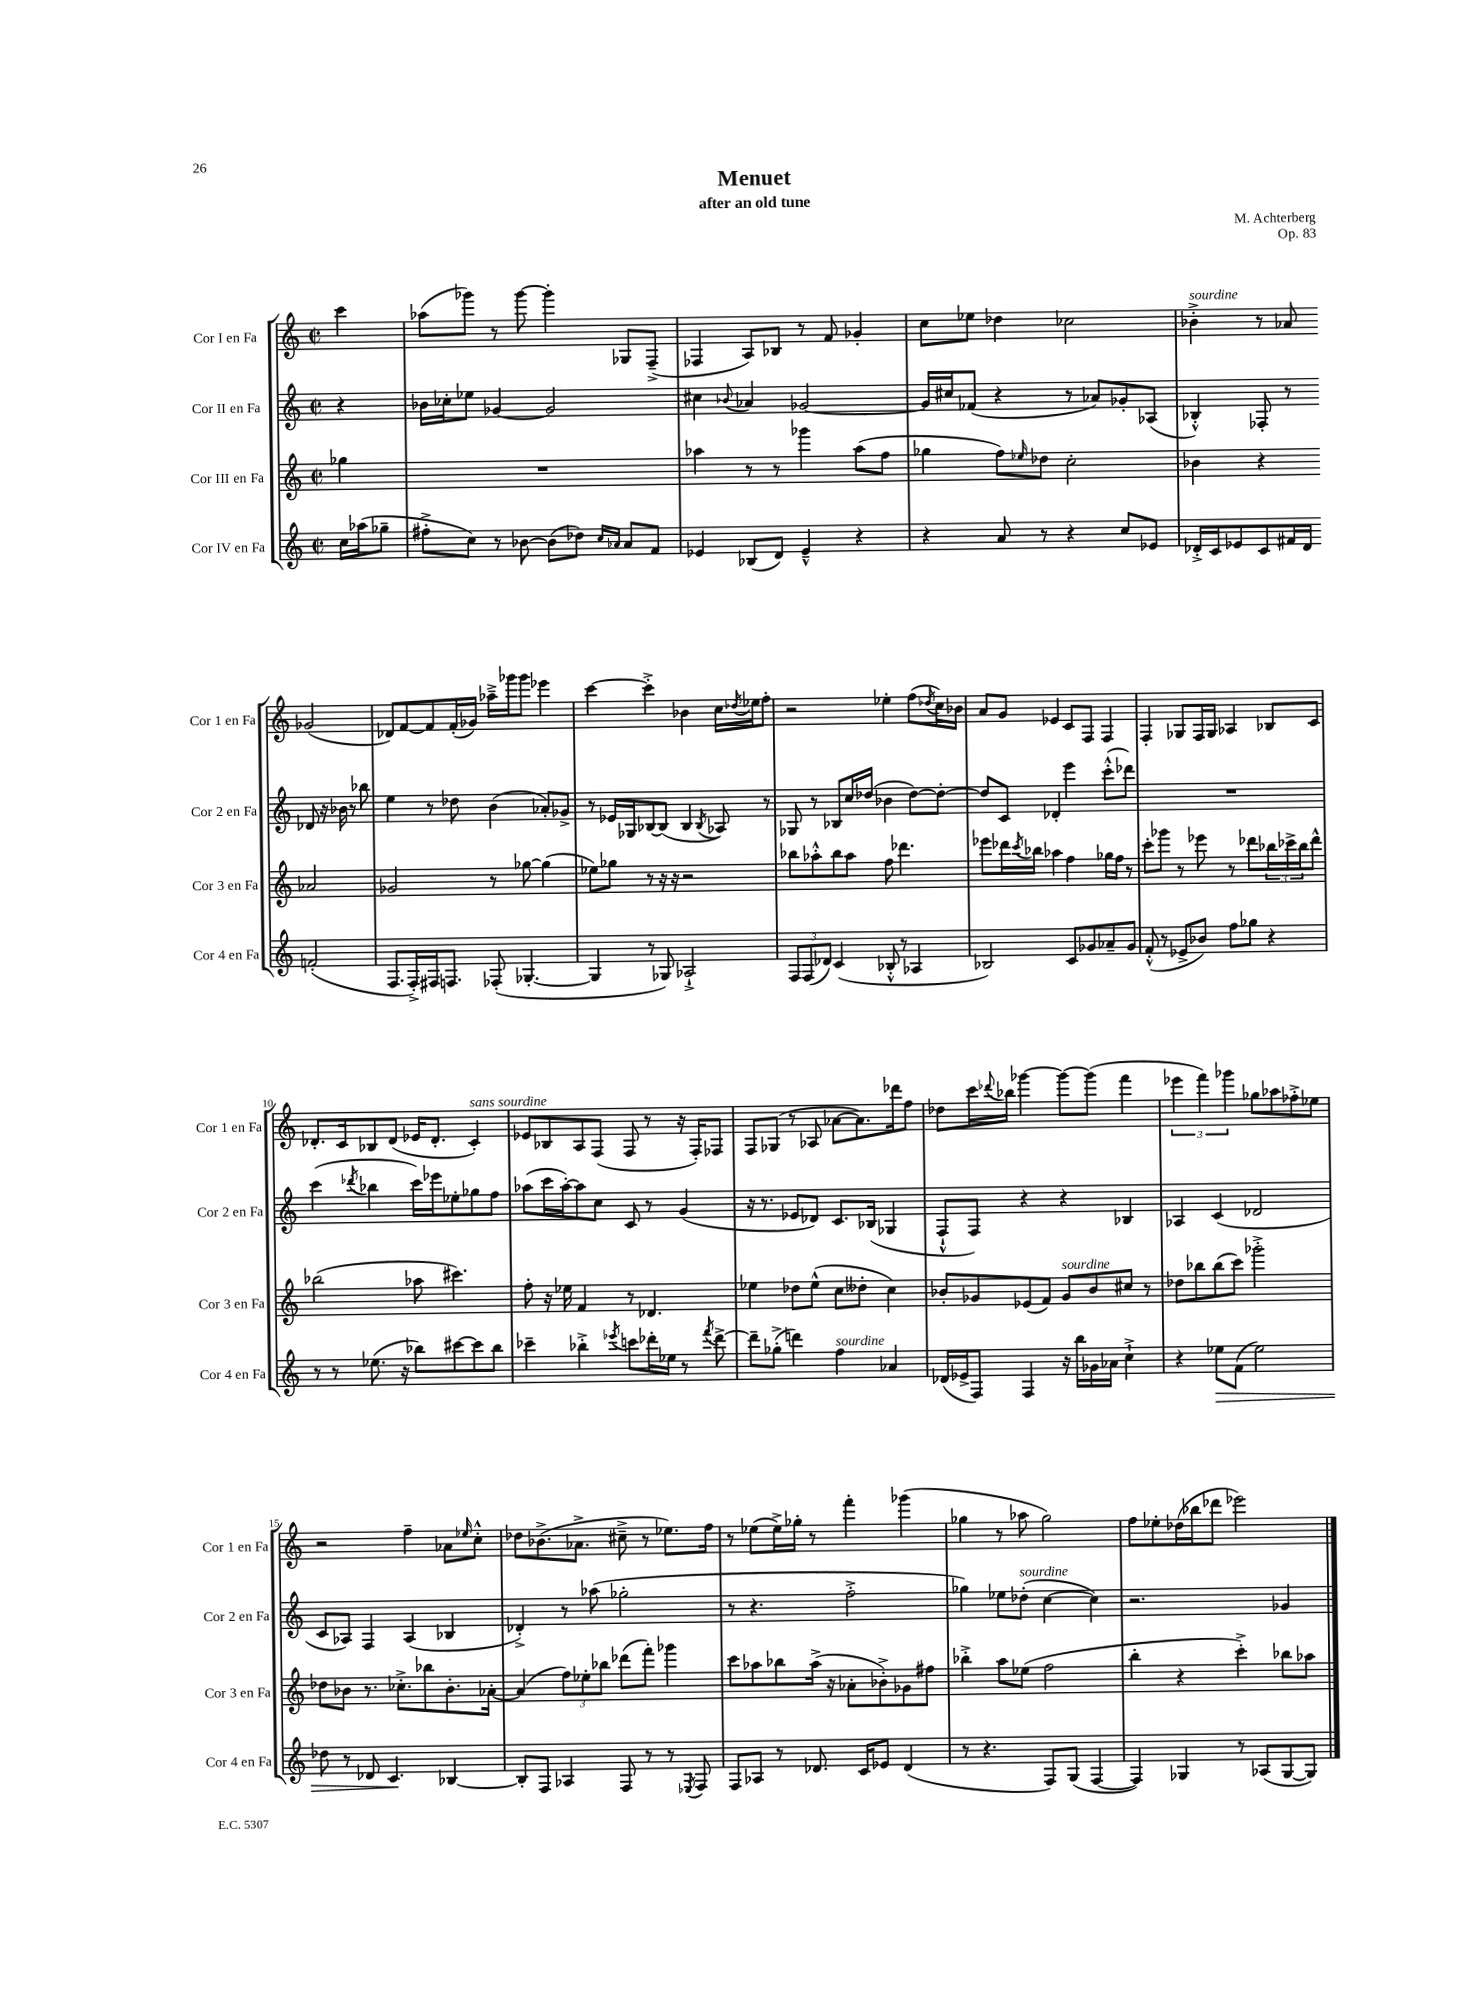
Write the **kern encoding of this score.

**kern	**dynam	**kern	**kern	**kern
*part4	*part4	*part3	*part2	*part1
*staff4	*staff4	*staff3	*staff2	*staff1
*I"Cor IV en Fa	*	*I"Cor III en Fa	*I"Cor II en Fa	*I"Cor I en Fa
*I'Cor 4 en Fa	*	*I'Cor 3 en Fa	*I'Cor 2 en Fa	*I'Cor 1 en Fa
*clefG2	*	*clefG2	*clefG2	*clefG2
*k[]	*	*k[]	*k[]	*k[]
*M2/2	*	*M2/2	*M2/2	*M2/2
*met(c|)	*	*met(c|)	*met(c|)	*met(c|)
=	=	=	=	=
16cc\LL	.	4gg-X\	4r	4ccc\
(16aa-X\J	.	.	.	.
8gg-X~\J	.	.	.	.
=1	=1	=1	=1	=1
8ff#X'^\L	.	1r	16b-X\LL	(8aa-X\L
.	.	.	16cc-X'\J	.
8cc\J)	.	.	8ee-X\J	8ggg-X\J)
8r	.	.	[4g-X/	8r
[8b-X\	.	.	.	[8ggg-\
(8b-\L]	.	.	2g-/]	4ggg-'\]
8dd-X\J)	.	.	.	.
16qqcc/LL	.	.	.	.
16qqa-X/JJ	.	.	.	.
8a-/L	.	.	.	8G-X/L
8f/J	.	.	.	(8F~^/J
=2	=2	=2	=2	=2
4e-X/	.	4aa-X\	4cc#X\	4F-X/
.	.	.	8qqb-X/	.
(8B-X/L	.	8r	4a-X/	8A/L)
8d/J)	.	8r	.	8B-X/J
4e-~^^/	.	4ggg-X\	[2g-X/	8r
.	.	.	.	8f/
4r	.	(8aa-\L	.	4g-X'/
.	.	8ff\J	.	.
=3	=3	=3	=3	=3
4r	.	4gg-X\	16g-/LL]	8cc\L
.	.	.	16cc#X/J	.
.	.	.	(8f-X/J	8ee-X\J
8a/	.	8ff\L)	4r	4dd-X\
.	.	16qqee-X/	.	.
8r	.	8dd-X\J	.	.
4r	.	2cc'\	8r	2cc-X\
.	.	.	8a-X/L)	.
8cc/L	.	.	8g-X'/	.
8e-X/J	.	.	(8A-X/J	.
=4	=4	=4	=4	=4
!	!	!	!	!LO:TX:a:i:t=sourdine
16d-X'^/LL	.	4b-X\	4B-X'^^/)	4b-X'^\
16c/J	.	.	.	.
8e-X/	.	.	.	.
8c/	.	4r	8F-X'/	8r
16f#X/L	.	.	8r	8a-X/
16d-/JJ	.	.	.	.
(2fn'/	.	2a-X/	8d-X/	(2g-X/
.	.	.	16r	.
.	.	.	16b-X\	.
.	.	.	8r	.
.	.	.	8bb-X\	.
!!LO:LB:g=z
=5	=5	=5	=5	=5
8.F/L	.	2g-X/	4ee\	8d-X/L)
.	.	.	.	[8f/
16F'^/L)	.	.	.	.
16F#X/J	.	.	8r	8f/]
8.Fn/J	.	.	.	.
.	.	.	8dd-X\	(16f'/L
.	.	.	.	16g-X/JJ)
(8F-X'/	.	8r	(4b\	16aa-X~^\LL
.	.	.	.	16ggg-X\J
[4.G-X'/	.	[8gg-X\	.	8ggg-\J
.	.	(4gg-\]	8a-X'/L)	4eee-X\
.	.	.	8g-X^/J	.
=6	=6	=6	=6	=6
4G-/]	.	8ee-X\L)	8r	[4ccc\
.	.	8gg-X\J	16e-X/LL	.
.	.	.	16G-X/J	.
8r	.	8r	[8B-X/	4ccc'^\]
8G-X/)	.	16r	(8B-/J]	.
.	.	16r	.	.
2A-X`^/	.	2r	4B-/	4b-X\
.	.	.	8qB-/	.
.	.	.	8A-X/)	16cc\LL
.	.	.	.	8qdd-X/
.	.	.	.	16ee-X\J
.	.	.	8r	8ff'\J
=7	=7	=7	=7	=7
12F/L	.	8bb-X\L	8G-X/	2r
(12F/	.	.	.	.
.	.	8aa-X'^^\	8r	.
12d-X/J)	.	.	.	.
(4c/	.	8bb-\	8B-X/L	.
.	.	8aa-\J	16cc/L	.
.	.	.	(16dd-X/JJ	.
8B-X'^^/	.	8ff\	4b-X\	4ee-X'\
8r	.	4.ddd-X\	.	.
4A-X/	.	.	[8dd-\L)	(8ff\L
.	.	.	.	8qdd-X/
.	.	.	8dd-'\J_	16cc\L)
.	.	.	.	16b-X\JJ
=8	=8	=8	=8	=8
2B-X/)	.	8eee-X\L	8dd-/L]	8a/L
.	.	16ddd-X\L	8c/J	8g/J
.	.	8qccc/	.	.
.	.	16bb-X\JJ	.	.
.	.	4aa-X\	4d-X'/	4e-X/
8c/L	.	4ff\	4eee\	8c/L
8g-X/	.	.	.	8F/J
8a-X~/	.	16gg-X\LL	(8ccc'^^\L	4F/
.	.	16ff\JJ	.	.
8g-/J	.	8r	8ddd-X\J)	.
=9	=9	=9	=9	=9
(8f'^^/	.	8ccc'\L	1r	4F'/
8r	.	8ggg-X\J	.	.
8e-X^/L	.	8r	.	8G-X/L
8b-X/J)	.	8eee-X\	.	16F/L
.	.	.	.	16G-/JJ
8ff\L	.	8r	.	4A-X/
8gg-X\J	.	8ddd-X\L	.	.
4r	.	24bb-X\L	.	8B-X/L
.	.	24ccc-X^\	.	.
.	.	24bb-\J	.	.
.	.	8ddd-^^\J	.	8c/J
!!LO:LB:g=z
=10	=10	=10	=10	=10
8r	.	(2bb-X\	(4ccc\	8.d-X'/L
8r	.	.	.	.
.	.	.	.	16c/k
.	.	.	8qddd-X/	.
(8.ee-X\	.	.	4bb-X\	8B-X/
.	.	.	.	(8d-/J
16r	.	.	.	.
8bb-X\L)	.	8aa-X\	16ccc\LL)	16e-X/KL
.	.	.	16eee-X\J	8.d-'/J
[8ccc#X\	.	4.ccc#X\)	8ee-X'\	.
!	!	!	!	!LO:TX:a:i:t=sans sourdine
8ccc#\]	.	.	8gg-X\	4c'/)
8bb-\J	.	.	8ff\J	.
=11	=11	=11	=11	=11
4ccc-X~\	.	8ff'\	(8aa-X\L	8e-X/L
.	.	16r	16ccc\L	8B-X/
.	.	16ee-X\	[16aa-'\J)	.
4bb-X'^\	.	4f/	8aa-\]	8A/
.	.	.	8cc\J	(8F/J
8qeee-X/	.	.	.	.
8cccn\L	.	8r	8c/	8F/
16ddd-X'\L	.	4.d-X/	8r	8r
16ee-X\JJ	.	.	.	.
8r	.	.	(4g/	16r
.	.	.	.	16F'/KL)
8qfff/	.	.	.	.
[8ddd-^\	.	.	.	8F-X/J
=12	=12	=12	=12	=12
8ddd-~\L]	.	4ee-X\	16r	8F/L
.	.	.	8.r	.
(8gg-X'^\J	.	.	.	(8G-X/J
4dddn\)	.	8dd-X\L	8e-X/L	8r
.	.	(8ee-^^\J	8d-X/J)	8A-X/
!LO:TX:a:i:t=sourdine	!	!	!	!
4ff\	.	8cc\L	8.c/L	[8a-X\L
.	.	8dd--X'\J	.	8.a-\])
.	.	.	(16B-X/Jk	.
4a-X/	.	4cc\)	4G-X/	.
.	.	.	.	16ddd-X\k
.	.	.	.	8ff\J
=13	=13	=13	=13	=13
(16d-X/LL	.	8b-X'/L	8F`^^/L	8dd-X\L
16e-X^/J	.	.	.	.
8F/J)	.	8g-X/	8F/J)	16ccc\L
.	.	.	.	8qqddd-X/
.	.	.	.	16bb-X\JJ
4F/	.	(8e-X/	4r	[4ggg-X\
.	.	8f/J)	.	.
!	!	!LO:TX:a:i:t=sourdine	!	!
16r	.	8g-/L	4r	8ggg-\L_
16bb\LL	.	.	.	.
16g-X\	.	8b-/	.	(8ggg-\J]
16a-X\JJ	.	.	.	.
4cc`^\	.	8cc#X/J	4B-X/	4fff\
.	.	8r	.	.
=14	=14	=14	=14	=14
4r	.	8dd-X\L	4A-X/	6eee-X\
.	.	8bb-X\	.	.
.	.	.	.	6fff\)
!	!LO:HP:b	!	!	!
8ee-X\L	>	(8bb-\	(4c/	.
.	.	.	.	6ggg-X\
(8f\J	.	8ccc\J)	.	.
2ee-\)	.	2ggg-X'^\	2d-X/	8gg-X\L
.	.	.	.	8aa-X\
.	.	.	.	8ff-X'^\
.	.	.	.	8ee-X\J
!!LO:LB:g=z
=15	=15	=15	=15	=15
8dd-X\	.	8dd-X\L	8c/L	2r
8r	.	8b-X\J	8A-X/J)	.
8d-X/	.	8.r	4F/	.
4.c/	.	.	.	.
.	.	8.cc-X'^\L	.	.
.	.	.	(4A-/	4ff~\
.	.	8bb-X\	.	.
[4B-X/	]	8.b-'\	4B-X/	8a-X\L
.	.	.	.	16qqee-X/
.	.	.	.	8cc'^^\J
.	.	[16a-X'\Jk	.	.
=16	=16	=16	=16	=16
8B-'/L]	.	(4a-/]	4d-X'^/)	8dd-X\L
8F/J	.	.	.	(8.b-X^\
4A-X/	.	12ff\L)	8r	.
.	.	.	.	8.a-X^\J
.	.	12ee-X'\	.	.
.	.	.	(8aa-X\	.
.	.	12bb-X\J	.	.
8F/	.	(8ddd-X\L	2gg-X'\	8cc#X~^\
8r	.	8fff'\J)	.	8r
8r	.	4ggg-X\	.	8.ee-X\L)
8qE-X/	.	.	.	.
8F/	.	.	.	.
.	.	.	.	16ff\Jk
=17	=17	=17	=17	=17
8F/L	.	8ccc\L	8r	8r
8A-X/J	.	8aa-X\	4.r	(8ee-X\L
8r	.	8bb-X\	.	16ee-^\L)
.	.	.	.	16gg-X'\JJ
8.d-X/	.	(16aa-^\Jk	.	8r
.	.	16r	.	.
.	.	8a-X'\L	2ff'^\	4fff'\
16c/KL	.	.	.	.
8e-X/J	.	8b-X'^\)	.	.
(4d-/	.	8g-X\	.	(4ggg-X\
.	.	8ff#X\J	.	.
=18	=18	=18	=18	=18
8r	.	4bb-X'^\	4gg-X\)	4gg-X\
4.r	.	.	.	.
.	.	8aa\L	8ee-X\L	8r
!	!	!	!LO:TX:a:i:t=sourdine	!
.	.	(8ee-X\J	(8dd-X'\J	8aa-X\
8F/L)	.	2ff\	[4cc\	2gg-\)
(8G/J	.	.	.	.
[4F/	.	.	4cc\])	.
=19	=19	=19	=19	=19
4F/])	.	4bb'\	2.r	8ff\L
.	.	.	.	8ee-X'\
4G-X/	.	4r	.	(16dd-X\L
.	.	.	.	16bb-X\J
.	.	.	.	8ddd-X\J
8r	.	4ccc'^\)	.	2eee-X\)
(8A-X/L	.	.	.	.
[8G-/	.	8bb-X\L	4g-X/	.
8G-/J])	.	8aa-X\J	.	.
==	==	==	==	==
*-	*-	*-	*-	*-
